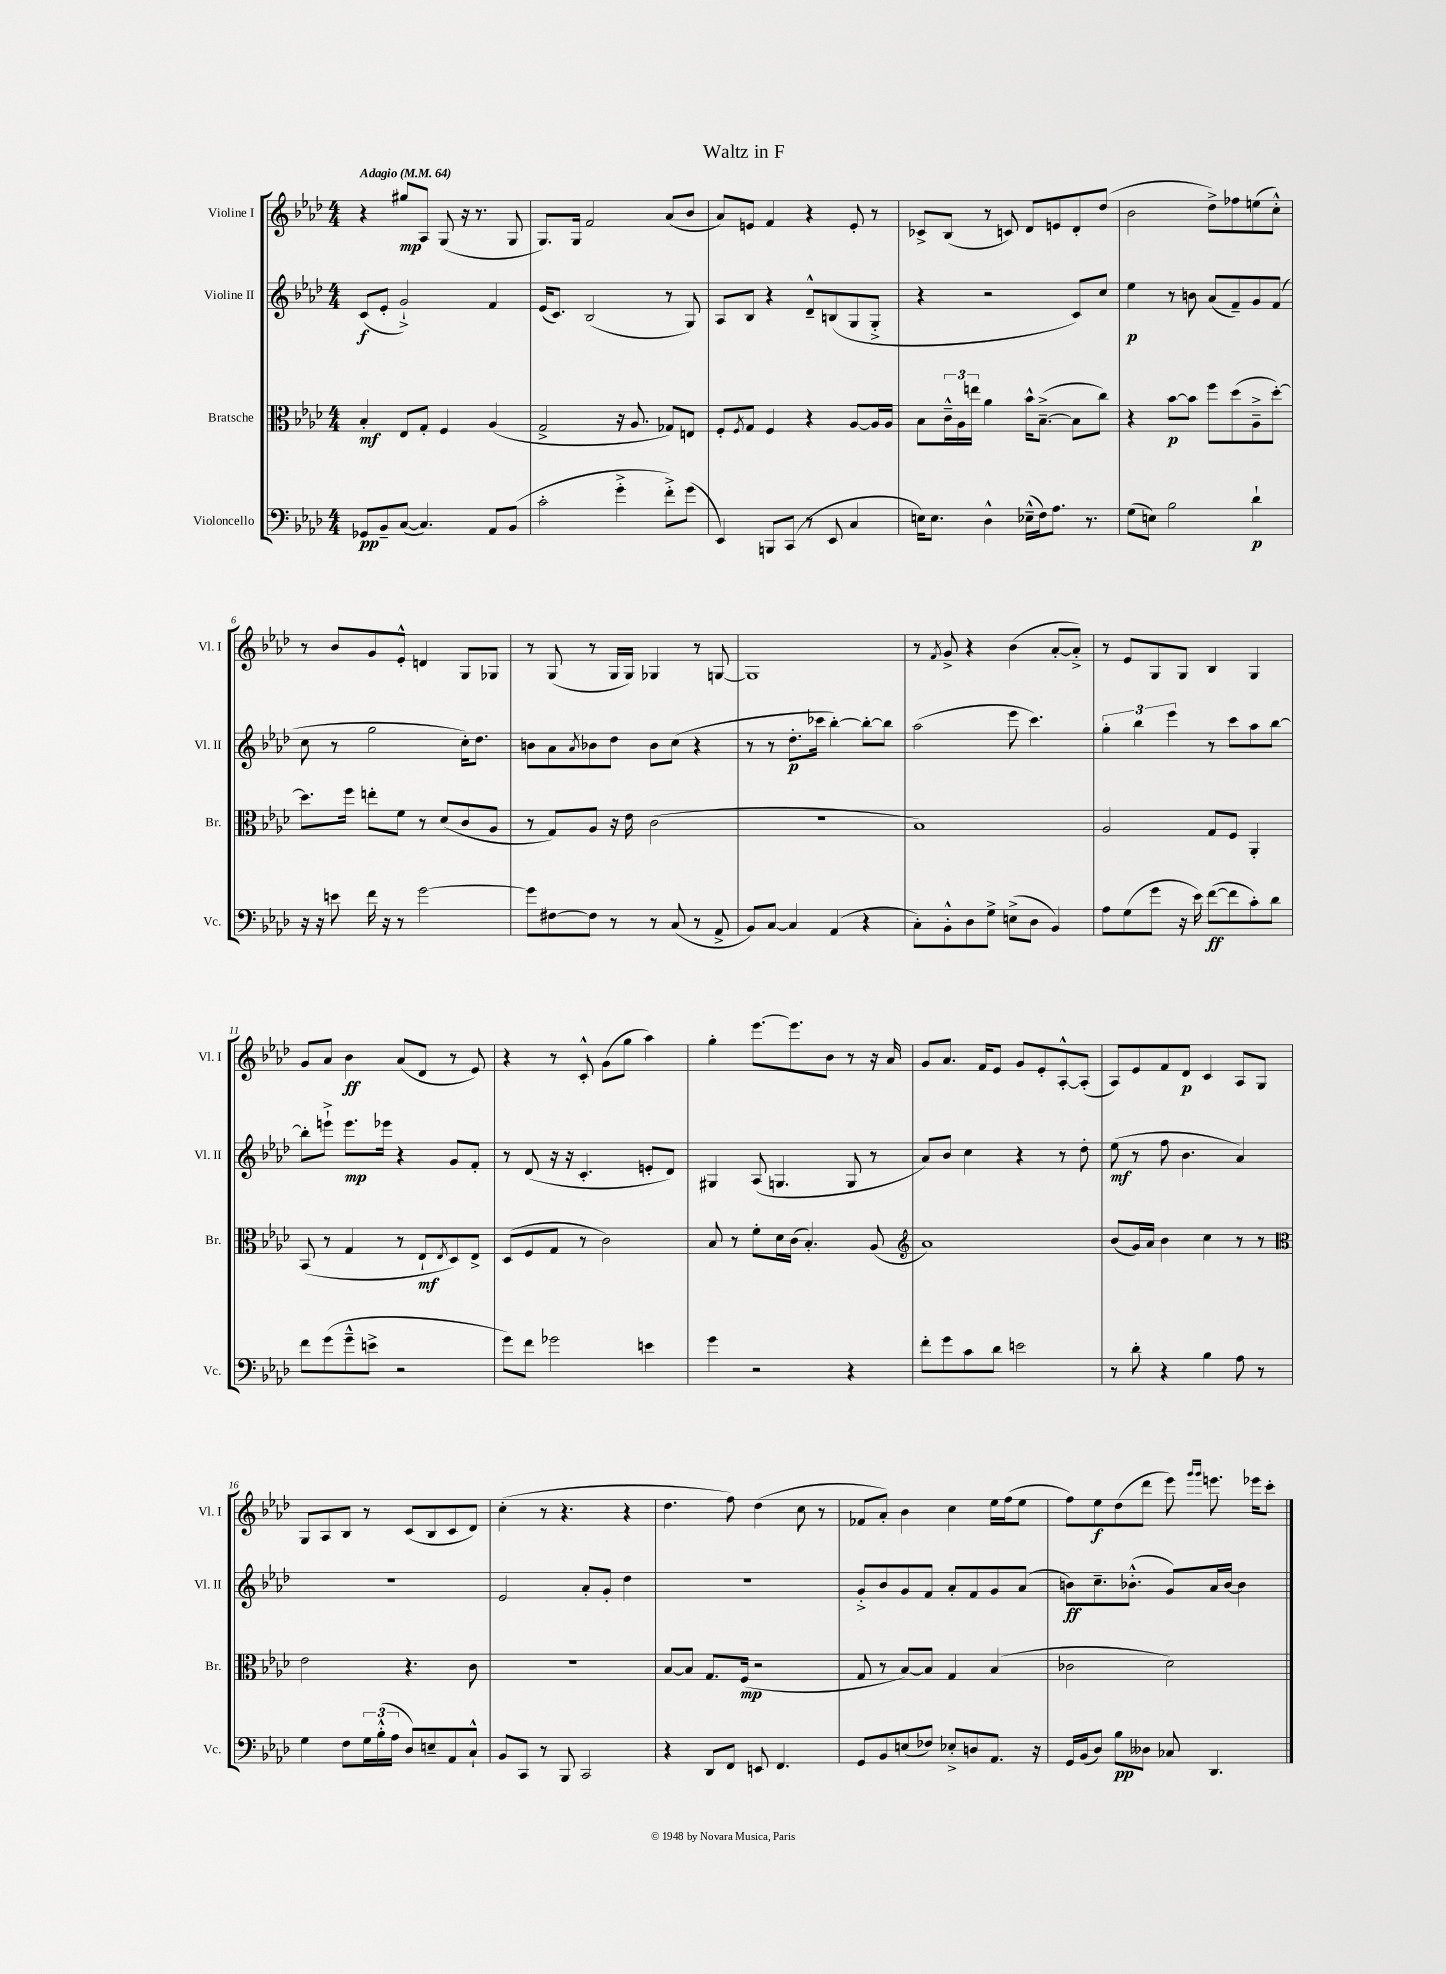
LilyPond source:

\header { title = "Waltz in F" }
<<
\new StaffGroup <<
\new Staff = "s0" \with { instrumentName = "Violine I" shortInstrumentName = "Vl. I" } {
    \clef treble \key aes \major \numericTimeSignature \time 4/4 \tempo "Adagio" 4 = 64
    r4 gis''8\mp aes8 g8( r16 r8. g8 |
    g8.) g16 f'2 aes'8( bes'8 |
    aes'8) e'8 f'4 r4 e'8-. r8 |
    ces'8-> bes8( r8 c'8) des'8 e'8 des'8-. des''8( |
    bes'2 des''8->) fes''8 e''8( c''8-.-^) |
    r8 bes'8 g'8 ees'8-.-^ d'4 g8 ges8 |
    r8 g8( r8 g16 g16) ges4 r8 g8~ |
    g1 |
    r8 \acciaccatura { f'8 } g'8-> r4 bes'4( aes'8~-. aes'8-.->) |
    r8 ees'8 g8 g8 bes4 g4 |
    g'8 aes'8 bes'4\ff aes'8( des'8 r8 ees'8) |
    r4 r8 c'8-.-^ g'8( g''8 aes''4) |
    g''4-. ees'''8.~ ees'''8. bes'8 r8 r16 aes'16 |
    g'8 aes'8. f'16 ees'8 g'8 ees'8-. aes8~-.-^ aes8-.( |
    aes8) ees'8 f'8 des'8\p c'4 aes8 g8 |
    g8 aes8 bes8 r8 c'8( bes8 c'8 des'8) |
    c''4-.( r8 r4. r4 |
    des''4. f''8) des''4( c''8 r8 |
    fes'8 aes'8-.) bes'4 c''4 ees''16 f''16( ees''8 |
    f''8) ees''8\f des''8( des'''8 ees'''8) \grace { g'''16 g'''16 } e'''8. ees'''16 c'''8-. \bar "|." |
}
\new Staff = "s1" \with { instrumentName = "Violine II" shortInstrumentName = "Vl. II" } {
    \clef treble \key aes \major \numericTimeSignature \time 4/4
    c'8\f( ees'8-. g'2-!->) f'4 |
    ees'16( c'8.) bes2( r8 g8) |
    aes8 bes8 r4 des'8---^ b8( g8 g8-.-> |
    r4 r2 c'8) c''8 |
    ees''4\p r8 b'8 aes'8( f'8--) g'8 f'8( |
    c''8 r8 g''2 c''16-.) des''8. |
    b'8 aes'8 \acciaccatura { aes'8 } bes'8 des''8 bes'8 c''8( r4 |
    r8 r8 des''8.-.\p ces'''16 bes''4~-.) bes''8~-. bes''8 |
    aes''2( ees'''8 c'''4.) |
    \tuplet 3/2 { g''4-. bes''4 ees'''4 } r8 c'''8 aes''8 bes''8~ |
    bes''8-. e'''8-!-> e'''8.\mp ees'''16 r4 g'8 f'8-. |
    r8 des'8( r16 r16 c'4.-. e'8-. des'8) |
    gis4 aes8( g4. g8 r8 |
    aes'8) bes'8 c''4 r4 r8 des''8-. |
    ees''8\mf( r8 f''8 bes'4. aes'4) |
    R1 |
    ees'2 aes'8-. g'8-. des''4 |
    r1 |
    g'8-.-> bes'8 g'8 f'8 aes'8-. f'8 g'8 aes'8( |
    b'8\ff) c''8.-- bes'8.-.-^( g'8) aes'16 bes'16~ bes'4 \bar "|." |
}
\new Staff = "s2" \with { instrumentName = "Bratsche" shortInstrumentName = "Br." } {
    \clef alto \key aes \major \numericTimeSignature \time 4/4
    bes4-.\mf ees8 g8-. f4 aes4( |
    g2-> r16 aes8. ges8) e8 |
    f8-. \acciaccatura { f8 } g8 f4 r4 aes8~ aes16 aes16 |
    bes8 \tuplet 3/2 { c'16---^ aes16 e''16 } aes'4 bes'16-^ bes8.~--->( bes8 c''8) |
    r4 bes'8~\p bes'8 f''8 des''8( aes8---> des''8~-.) |
    des''8. f''16 e''8-. f'8 r8 des'8( c'8 aes8 |
    r8 g8) aes8 r16 ees'16 c'2( |
    R1 |
    bes1) |
    aes2 g8 f8 aes,4-. |
    bes,8( r8 g4 r8 ees8-!\mf \acciaccatura { ees8 } des8) ees8-> |
    des8( f8 g8 r8 c'2) |
    bes8 r8 f'8-. des'16 c'16( bes4.-.) aes8( |
    \clef treble aes'1) |
    bes'8( g'16) aes'16 bes'4 c''4 r8 r8 |
    \clef alto ees'2 r4. c'8 |
    R1 |
    bes8~ bes8 g8. f16\mp( r2 |
    g8 r8 bes8~) bes8 g4 bes4( |
    ces'2 des'2) \bar "|." |
}
\new Staff = "s3" \with { instrumentName = "Violoncello" shortInstrumentName = "Vc." } {
    \clef bass \key aes \major \numericTimeSignature \time 4/4
    ges,8\pp bes,8-- c8~( c4.) aes,8 bes,8( |
    c'2-. g'4-.-> f'8-.->) g'8( |
    ees,4) b,,8 c,8( r8 ees,8 c4 |
    e16) e8. des4-^ ees16---^( f16) aes8. r8. |
    g8( e8) bes2 des'4-!\p |
    r16 r16 e'8 f'16 r16 r8 g'2~ |
    g'8 fis8~ fis8 r8 r8 c8( r8 aes,8-> |
    bes,8) c8~ c4 aes,4( r4 |
    c8-.) bes,8-.-^ des8 g8-> e8->( des8 bes,4) |
    aes8 g8( g'8 r16 ees'16) f'8~\ff( f'8 c'8-.) des'8 |
    f'8 g'8( g'8---^ e'8-> r2 |
    g'8) f'8 ges'2 e'4 |
    g'4 r2 r4 |
    f'8-. g'8 c'8 des'8 e'2 |
    r8 des'8-. r4 bes4 aes8 r8 |
    g4 f8 \tuplet 3/2 { g16 bes16-.-^( aes16 } des8) e8-- aes,8 c8-!-^ |
    bes,8 c,8 r8 bes,,8 c,2 |
    r4 des,8 f,8 e,8 f,4. |
    g,8 bes,8 e8( fes8) ees8-.-> d8 aes,8. r16 |
    g,16 bes,16( des8) bes8\pp deses8 ces8 des,4. \bar "|." |
}
>>
>>
